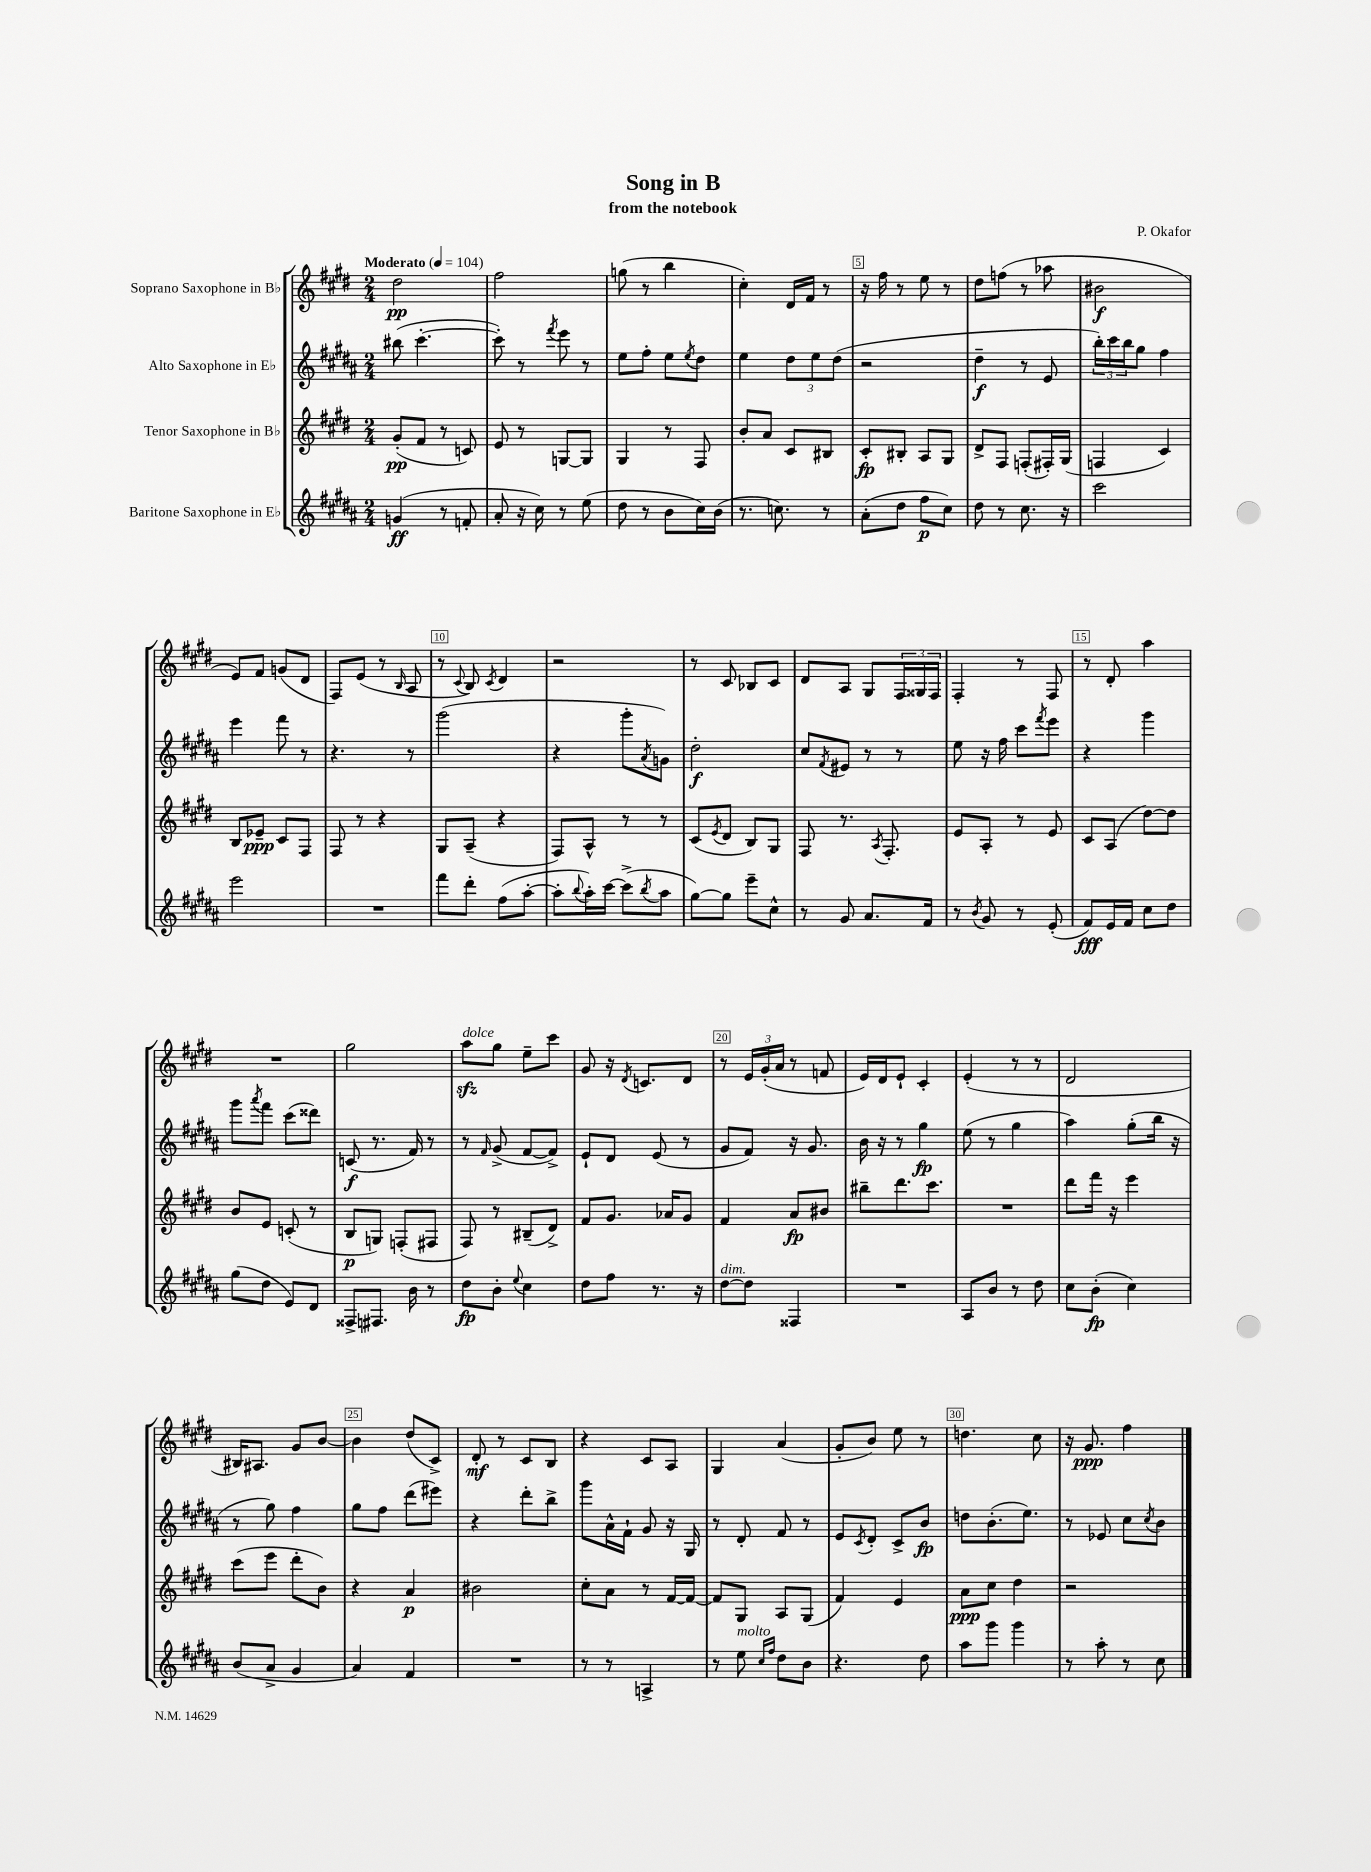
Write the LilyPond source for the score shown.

\header { title = "Song in B" composer = "P. Okafor" subtitle = "from the notebook" }
<<
\new StaffGroup <<
\new Staff = "s0" \with { instrumentName = "Soprano Saxophone in Bb" } {
    \clef treble \key e \major \numericTimeSignature \time 2/4 \tempo "Moderato" 4 = 104
    dis''2\pp |
    fis''2 |
    g''8( r8 b''4 |
    cis''4-.) dis'16 fis'16 r8 |
    r16 fis''16 r8 e''8 r8 |
    dis''8 f''8( r8 aes''8 |
    bis'2\f |
    e'8) fis'8 g'8( dis'8 |
    fis8) e'8( r8 \grace { b16 } a8 |
    r8 \appoggiatura { cis'8 } b8) \acciaccatura { cis'8 } dis'4 |
    r2 |
    r8 cis'8 bes8 cis'8 |
    dis'8 a8 gis8 \tuplet 3/2 { fis16 gisis16 fis16 } |
    fis4-. r8 fis8 |
    r8 dis'8-. a''4 |
    R2 |
    gis''2 |
    a''8\sfz^\markup { \italic "dolce" } gis''8 e''8-- cis'''8 |
    gis'8 r16 \acciaccatura { dis'8 } c'8. dis'8 |
    r8 \tuplet 3/2 { e'16 gis'16-.( a'16 } r8 f'8 |
    e'16) dis'16 e'8-! cis'4-. |
    e'4-.( r8 r8 |
    dis'2 |
    bis16) ais8. gis'8 b'8~ |
    b'4 dis''8( cis'8->) |
    dis'8-.\mf r8 cis'8 b8 |
    r4 cis'8 a8 |
    gis4 a'4( |
    gis'8-. b'8) e''8 r8 |
    d''4. cis''8 |
    r16 gis'8.\ppp fis''4 \bar "|." |
}
\new Staff = "s1" \with { instrumentName = "Alto Saxophone in Eb" } {
    \clef treble \key b \major \numericTimeSignature \time 2/4
    bis''8( cis'''4.~-. |
    cis'''8-.) r8 \acciaccatura { fis'''8 } e'''8 r8 |
    e''8 fis''8-. e''8 \acciaccatura { e''8 } dis''8 |
    e''4 \tuplet 3/2 { dis''8 e''8 dis''8( } |
    r2 |
    dis''4--\f r8 e'8 |
    \tuplet 3/2 { b''16-.) cis'''16 b''16 } gis''8 fis''4 |
    e'''4 fis'''8 r8 |
    r4. r8 |
    gis'''2( |
    r4 gis'''8-. \acciaccatura { ais'8 } g'8) |
    dis''2-.\f |
    cis''8 \acciaccatura { fis'8 } eis'8 r8 r8 |
    e''8 r16 fis''16 cis'''8 \acciaccatura { fis'''8 } e'''8 |
    r4 gis'''4 |
    gis'''8 \acciaccatura { ais'''8 } fis'''8 cis'''8( disis'''8) |
    c'8\f( r8. fis'16) r8 |
    r8 \grace { fis'16 } gis'8->( fis'8~ fis'8->) |
    e'8-! dis'8 e'8( r8 |
    gis'8 fis'8) r16 gis'8. |
    b'16 r16 r8 gis''4\fp |
    e''8( r8 gis''4 |
    ais''4) gis''8-.( b''16 r16 |
    r8 gis''8) fis''4 |
    gis''8 fis''8 dis'''8( eis'''8) |
    r4 dis'''8-. b''8-> |
    gis'''8 ais'16-^ fis'16-! gis'8 r16 gis16 |
    r8 dis'8-. fis'8 r8 |
    e'8 \acciaccatura { cis'8 } dis'8-. cis'8-> b'8\fp |
    d''8 b'8.-.( e''8.) |
    r8 ees'8 cis''8 \acciaccatura { cis''8 } b'8 \bar "|." |
}
\new Staff = "s2" \with { instrumentName = "Tenor Saxophone in Bb" } {
    \clef treble \key e \major \numericTimeSignature \time 2/4
    gis'8-.\pp( fis'8 r8 c'8) |
    e'8 r8 g8~ g8 |
    gis4 r8 fis8 |
    b'8-. a'8 cis'8 bis8 |
    cis'8-.\fp bis8-. a8 gis8 |
    dis'8-> fis8 f8-.( fis16-.) gis16( |
    f4 cis'4) |
    b8 ees'8--\ppp cis'8 fis8 |
    fis8 r8 r4 |
    gis8 a8--( r4 |
    fis8) a8-^ r8 r8 |
    cis'8( \acciaccatura { e'8 } dis'8 b8) gis8 |
    fis8 r8. \acciaccatura { a8 } fis8.-. |
    e'8 a8-. r8 e'8 |
    cis'8 a8( dis''8~) dis''8 |
    b'8 e'8 c'8-.( r8 |
    b8\p g8) f8-.( fis8 |
    fis8) r8 bis8--( dis'8->) |
    fis'8 gis'8. aes'16 gis'8 |
    fis'4 a'8\fp bis'8 |
    bis''8-- dis'''8. cis'''8. |
    R2 |
    dis'''8 fis'''16 r16 e'''4 |
    cis'''8( e'''8 dis'''8-. b'8) |
    r4 a'4\p |
    bis'2 |
    cis''8-. a'8 r8 fis'16~ fis'16~ |
    fis'8 gis8 a8 gis8( |
    fis'4) e'4 |
    a'8\ppp cis''8 dis''4 |
    r2 \bar "|." |
}
\new Staff = "s3" \with { instrumentName = "Baritone Saxophone in Eb" } {
    \clef treble \key b \major \numericTimeSignature \time 2/4
    g'4\ff( r8 f'8-. |
    ais'8-. r16 cis''16) r8 e''8( |
    dis''8 r8 b'8 cis''16) b'16( |
    r8. c''8.) r8 |
    ais'8-.( dis''8 fis''8\p cis''8) |
    dis''8 r8 cis''8. r16 |
    cis'''2 |
    e'''2 |
    R2 |
    fis'''8 dis'''8-. fis''8( ais''8~-. |
    ais''8-. \appoggiatura { b''8 } ais''16-.) cis'''16~ cis'''8->( \acciaccatura { b''8 } ais''8 |
    gis''8~) gis''8 e'''8-- cis''8-^ |
    r8 gis'8 ais'8. fis'16 |
    r8 \acciaccatura { b'8 } gis'8 r8 e'8-.( |
    fis'8\fff) e'16 fis'16 cis''8 dis''8 |
    gis''8( dis''8 e'8) dis'8 |
    fisis8-> fis8. b'16 r8 |
    dis''8\fp b'8-. \appoggiatura { e''8 } cis''4 |
    dis''8 fis''8 r8. r16 |
    dis''8~^\markup { \italic "dim." } dis''8 fisis4 |
    R2 |
    ais8 b'8 r8 dis''8 |
    cis''8 b'8-.\fp( cis''4) |
    b'8( ais'8-> gis'4 |
    ais'4) fis'4 |
    R2 |
    r8 r8 a4-> |
    r8 e''8^\markup { \italic "molto" } \grace { cis''16 fis''16 } dis''8 b'8 |
    r4. dis''8 |
    ais''8 gis'''8 gis'''4 |
    r8 ais''8-. r8 cis''8 \bar "|." |
}
>>
>>
\layout { \context { \Score \override BarNumber.break-visibility = ##(#f #t #t) barNumberVisibility = #(every-nth-bar-number-visible 5) \override BarNumber.stencil = #(make-stencil-boxer 0.1 0.3 ly:text-interface::print) } }
